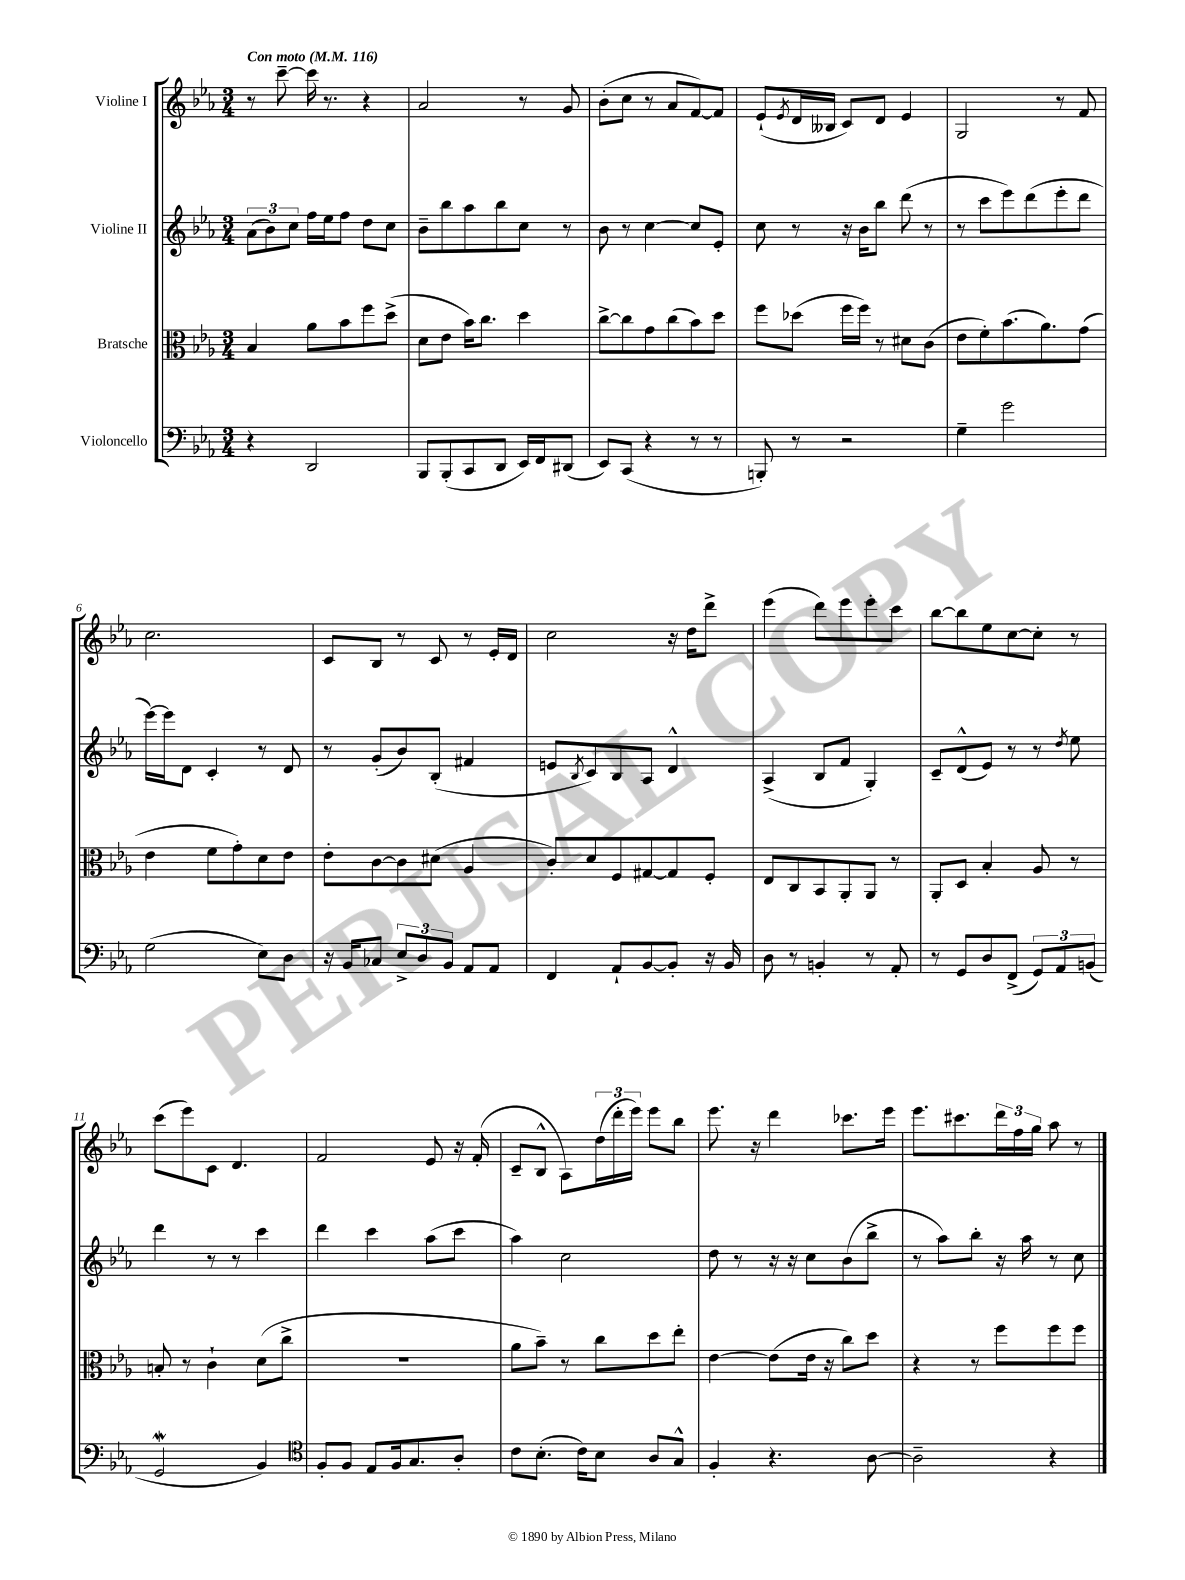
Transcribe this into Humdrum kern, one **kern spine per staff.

**kern	**kern	**kern	**kern
*part4	*part3	*part2	*part1
*staff4	*staff3	*staff2	*staff1
*I"Violoncello	*I"Bratsche	*I"Violine II	*I"Violine I
*clefF4	*clefC3	*clefG2	*clefG2
*k[b-e-a-]	*k[b-e-a-]	*k[b-e-a-]	*k[b-e-a-]
*M3/4	*M3/4	*M3/4	*M3/4
*MM116	*MM116	*MM116	*MM116
=1	=1	=1	=1
!	!	!	!LO:TX:a:B:t=Con moto
4r	4B-/	(12a-\L	8r
.	.	12b-\)	.
.	.	.	[8ccc~\
.	.	12cc\J	.
2DD/	8a-\L	16ff\LL	16ccc\]
.	.	16ee-\J	8.r
.	8b-\	8ff\J	.
.	8ff\	8dd\L	4r
.	(8dd^\J	8cc\J	.
=2	=2	=2	=2
8BBB-/L	8d\L	8b-~\L	2a-/
(8BBB-'/	8e-\J	8bb-\	.
8CC/	16b-\KL)	8aa-\	.
.	8.cc\J	.	.
8DD/J	.	8bb-\	.
16EE-/LL)	4dd\	8cc\J	8r
16FF/J	.	.	.
(8DD#X/J	.	8r	8g/
=3	=3	=3	=3
8EE-/L)	[8cc^\L	8b-\	(8b-'\L
(8CC/J	8cc\]	8r	8cc\J
4r	8g\	[4cc\	8r
.	(8cc\	.	8a-/L
8r	8b-\)	8cc/L]	[8f/)
8r	8dd\J	8e-'/J	8f/J]
=4	=4	=4	=4
8BBBn'/)	8ff\L	8cc\	(8e-`/L
.	.	.	8qe-/
8r	(8dd-X\J	8r	16d/L
.	.	.	16B--X/JJ
2r	16ff\LL	16r	8c/L)
.	16ff\JJ)	16b-\KL	.
.	8r	8bb-\J	8d/J
.	8d#X\L	(8ddd\	4e-/
.	(8c\J	8r	.
=5	=5	=5	=5
4G~\	8e-\L	8r	2G/
.	8f'\)	8ccc\L	.
2g\	(8.b-\	8eee-\)	.
.	.	(8ddd\	.
.	8.a-\)	.	.
.	.	8eee-'\	8r
.	(8g\J	8ddd\J	8f/
!!LO:LB:g=z
=6	=6	=6	=6
(2G\	4e-\	[16eee-\LL)	2.cc\
.	.	16eee-\J]	.
.	.	8d\J	.
.	8f\L	4c'/	.
.	8g'\)	.	.
8E-\L)	8d\	8r	.
8D\J	8e-\J	8d/	.
=7	=7	=7	=7
16r	8e-'\L	8r	8c/L
16BB-/KL	.	.	.
8C-X/J	[8c\	(8g'/L	8B-/J
12E-^/L	8c\]	8b-/)	8r
12D/	.	.	.
.	(8d#X\J	(8B-'/J	8c/
12BB-/J	.	.	.
8AA-/L	4A-/	4f#X/	8r
8AA-/J	.	.	16e-'/LL
.	.	.	16d/JJ
=8	=8	=8	=8
4FF/	8c'/L)	8en/L	2cc\
.	.	8qB-/	.
.	8d/	8c/)	.
8AA-`/L	8F/	8B-/	.
[8BB-/	[8G#X/	8A-/J	.
8BB-'/J]	8G#/]	4d^^/	16r
.	.	.	16dd\KL
16r	8F'/J	.	8ddd^\J
16BB-/	.	.	.
=9	=9	=9	=9
8D\	8E-/L	(4A-^/	(4eee-\
8r	8C/	.	.
4BBn'/	8BB-/	8B-/L	8ddd\L)
.	8AA-'/	8f/J	8eee-\
8r	8AA-/J	4G'/)	8eee-'\
8AA-'/	8r	.	8ccc\J
=10	=10	=10	=10
8r	8AA-'/L	8c~/L	[8bb-\L
8GG/L	8D/J	(8d^^/	8bb-\]
8D/	4B-'/	8e-/J)	8ee-\
(8FF^/J	.	8r	[8cc\
12GG/L)	8A-/	8r	8cc'\J]
12AA-/	.	.	.
.	.	8qdd/	.
.	8r	8ee-\	8r
(12BBn/J	.	.	.
!!LO:LB:g=z
=11	=11	=11	=11
2GGW/	8Bn'/	4ddd\	(8ccc\L
.	8r	.	8eee-\)
.	4c`\	8r	8c\J
.	.	8r	4.d/
4BB-/)	(8d\L	4ccc\	.
.	8cc^\J	.	.
=12	=12	=12	=12
*clefC4	*	*	*
8F'/L	2.r	4ddd\	2f/
8F/J	.	.	.
8E-/L	.	4ccc\	.
16F/k	.	.	.
8.G/	.	.	.
.	.	(8aa-\L	8e-/
8A-'/J	.	8ccc\J	16r
.	.	.	(16f'/
=13	=13	=13	=13
8c\L	8a-\L	4aa-\)	8c~/L
(8.B-'\J	8b-~\J)	.	8B-^^/J
.	8r	2cc\	8A-\L)
16c\KL)	.	.	.
8B-\J	8cc\L	.	(24dd\L
.	.	.	24ddd'\
.	.	.	24eee-\JJ)
8A-/L	8dd\	.	8eee-\L
8G^^/J	8ee-'\J	.	8bb-\J
=14	=14	=14	=14
4F'/	[4e-\	8dd\	8.eee-\
.	.	8r	.
.	.	.	16r
4.r	(8e-\L]	16r	4ddd\
.	.	16r	.
.	16e-\Jk	8cc\L	.
.	16r	.	.
.	8cc\L)	(8b-\	8.ccc-X\L
[8A-\	8dd\J	8bb-^\J	.
.	.	.	16eee-\Jk
=15	=15	=15	=15
2A-~\]	4r	8r	8.eee-\L
.	.	8aa-\L)	.
.	.	.	8.ccc#X\
.	8r	8bb-'\J	.
.	8ff\L	16r	24ddd\L
.	.	.	24ff\
.	.	16aa-\	.
.	.	.	24gg\JJ
4r	8ff\	8r	8aa-\
.	8ff\J	8cc\	8r
==	==	==	==
*-	*-	*-	*-
